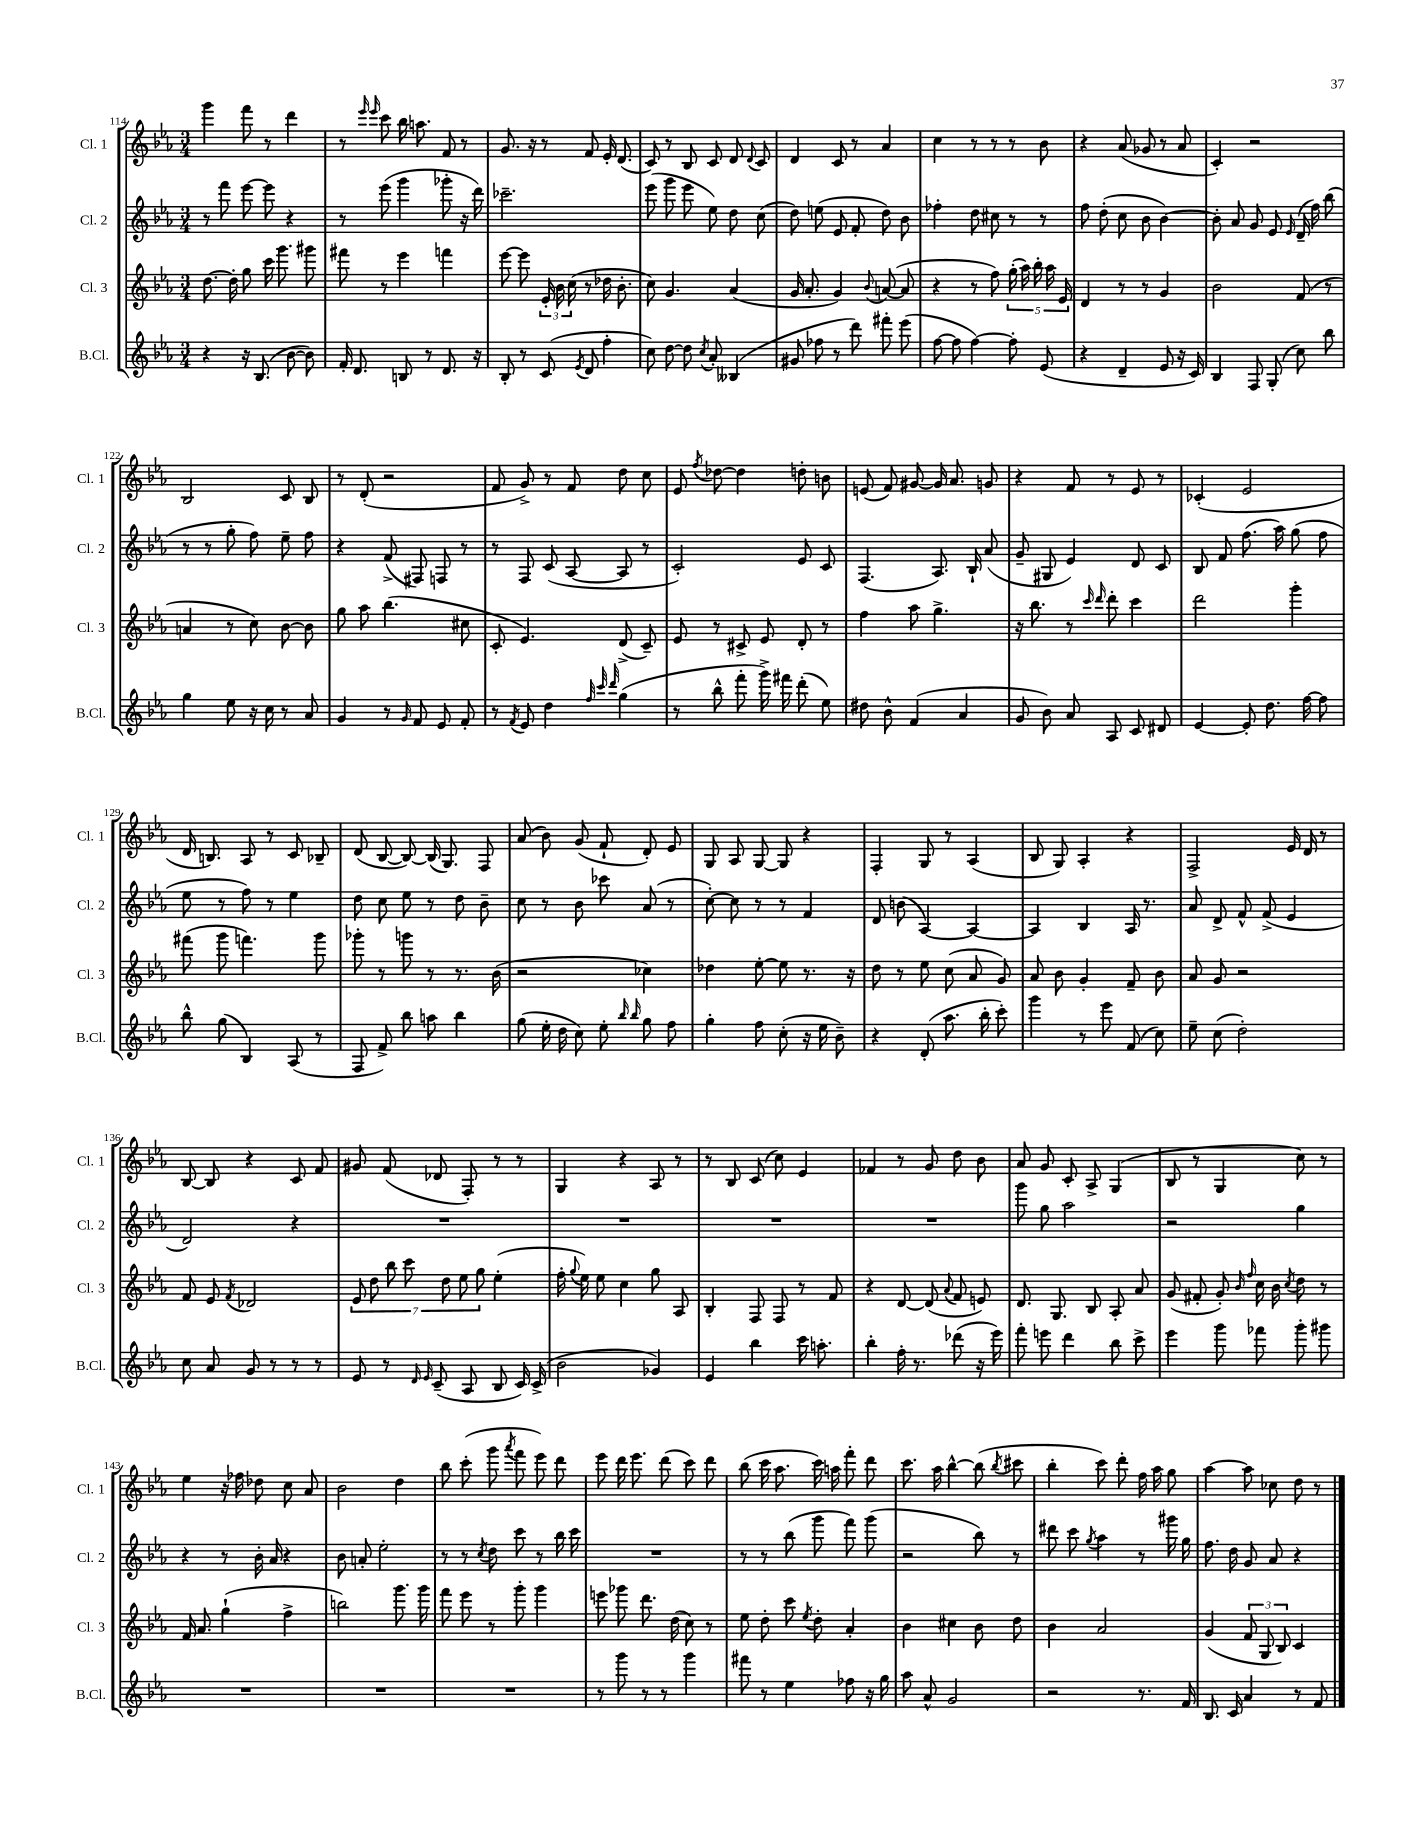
<<
\new StaffGroup <<
\new Staff = "s0" \with { instrumentName = "Cl. 1" shortInstrumentName = "Cl. 1" } {
    \clef treble \key ees \major \numericTimeSignature \time 3/4
    \autoBeamOff g'''4 f'''8 r8 d'''4 |
    r8 \grace { ees'''16 ees'''16 } c'''8 bes''16 a''8. f'8 r8 |
    g'8. r16 r8 f'8 ees'16-. d'8.( |
    c'8) r8 bes8 c'8 d'8 \appoggiatura { d'8 } c'8 |
    d'4 c'8 r8 aes'4 |
    c''4 r8 r8 r8 bes'8 |
    r4 aes'8( ges'8 r8 aes'8 |
    c'4-.) r2 |
    bes2 c'8 bes8 |
    r8 d'8-.( r2 |
    f'8 g'8->) r8 f'8 d''8 c''8 |
    ees'8 \acciaccatura { f''8 } des''8~ des''4 d''8-. b'8 |
    e'8( f'8) gis'8~ gis'16 aes'8. g'8 |
    r4 f'8 r8 ees'8 r8 |
    ces'4-.( ees'2 |
    d'16 b8.) aes8 r8 c'8 bes8-- |
    d'8( bes8~ bes8~) bes16( g8.) f8 |
    aes'8( bes'8) g'8( f'8-! d'8-.) ees'8 |
    g8 aes8 g8~ g8 r4 |
    f4-. g8 r8 aes4( |
    bes8 g8) aes4-. r4 |
    f2-> ees'16 d'16 r8 |
    bes8~ bes8 r4 c'8 f'8 |
    gis'8 f'8( des'8 f8-.) r8 r8 |
    g4 r4 aes8 r8 |
    r8 bes8 c'8( c''8) ees'4 |
    fes'4 r8 g'8 d''8 bes'8 |
    aes'8 g'8 c'8-. aes8-> g4( |
    bes8 r8 g4 c''8) r8 |
    ees''4 r16 fes''16 des''8 c''8 aes'8 |
    bes'2 d''4 |
    bes''8 c'''8-.( g'''8 \acciaccatura { aes'''8 } f'''8 ees'''8) d'''8 |
    ees'''8 d'''16 ees'''8. d'''8( c'''8) d'''8 |
    bes''8( c'''16 aes''8. c'''16) a''16 f'''8-. d'''8 |
    c'''8. aes''16 bes''4~-^ bes''8( \acciaccatura { bes''8 } cis'''8 |
    bes''4-. c'''8) d'''8-. f''16 aes''16 g''8 |
    aes''4~ aes''8 ces''8 d''8 r8 \bar "|." |
}
\new Staff = "s1" \with { instrumentName = "Cl. 2" shortInstrumentName = "Cl. 2" } {
    \clef treble \key ees \major \numericTimeSignature \time 3/4
    \autoBeamOff r8 f'''8 ees'''8~ ees'''8 r4 |
    r8 ees'''8( g'''4 ges'''8-. r16 d'''16) |
    ces'''2.-- |
    ees'''8( g'''8 ees'''8 ees''8) d''8 c''8( |
    d''8) e''8( ees'8 f'8-. d''8) bes'8 |
    fes''4-. d''8 cis''8 r8 r8 |
    f''8 d''8-.( c''8 bes'8 bes'4~) |
    bes'8-. aes'8 g'8 ees'8 \grace { ees'16 } d'16--( f''16) bes''8( |
    r8 r8 g''8-. f''8) ees''8-- f''8 |
    r4 f'8->( fis8) f8 r8 |
    r8 f8 c'8( aes8~ aes8 r8 |
    c'2-.) ees'8 c'8 |
    f4.( aes8.) bes16-! aes'8( |
    g'8-- gis8 ees'4) d'8 c'8 |
    bes8 f'8 f''8.( aes''16) g''8( f''8 |
    ees''8 r8 f''8) r8 ees''4 |
    d''8 c''8 ees''8 r8 d''8 bes'8-- |
    c''8 r8 bes'8 ces'''8 aes'8( r8 |
    c''8~-.) c''8 r8 r8 f'4 |
    d'8 b'8( aes4~) aes4~ |
    aes4 bes4 aes16 r8. |
    aes'8 d'8-> f'8-^ f'8->( ees'4 |
    d'2) r4 |
    R2. |
    R2. |
    R2. |
    R2. |
    g'''8 g''8 aes''2 |
    r2 g''4 |
    r4 r8 bes'16-. aes'16 r4 |
    bes'8 a'8-. ees''2-. |
    r8 r8 \acciaccatura { c''8 } d''8 c'''8 r8 bes''16 c'''16 |
    R2. |
    r8 r8 bes''8( g'''8 f'''8) g'''8( |
    r2 bes''8) r8 |
    dis'''8 c'''8 \acciaccatura { g''8 } aes''4 r8 gis'''16 g''16 |
    f''8. d''16 g'8 aes'8 r4 \bar "|." |
}
\new Staff = "s2" \with { instrumentName = "Cl. 3" shortInstrumentName = "Cl. 3" } {
    \clef treble \key ees \major \numericTimeSignature \time 3/4
    \autoBeamOff d''8.~ d''16-. g''8 c'''16 g'''8. gis'''8 |
    fis'''8 r8 ees'''4 f'''4 |
    ees'''8~ ees'''8 \tuplet 3/2 { ees'16-. bes'16 c''16( } r8 des''16 bes'8.-. |
    c''8) g'4. aes'4( |
    g'16 aes'8.-. g'4) \appoggiatura { bes'8 } a'8~( a'8 |
    r4 r8 f''8) \tuplet 5/4 { g''16-.( aes''16) bes''16-. aes''16 ees'16 } |
    d'4 r8 r8 g'4 |
    bes'2 f'8( r8 |
    a'4 r8 c''8) bes'8~ bes'8 |
    g''8 aes''8 bes''4.( cis''8 |
    c'8-. ees'4.) d'8->( c'8--) |
    ees'8 r8 cis'8-> ees'8 d'8-. r8 |
    f''4 aes''8 g''4.-> |
    r16 bes''8. r8 \grace { c'''16 d'''16 } d'''8-. c'''4 |
    d'''2 g'''4-. |
    fis'''8( g'''8 f'''4.) g'''8 |
    ges'''8-. r8 g'''8 r8 r8. bes'16( |
    r2 ces''4) |
    des''4 ees''8~-. ees''8 r8. r16 |
    d''8 r8 ees''8 c''8( aes'8 g'8) |
    aes'8 bes'8 g'4-. f'8-- bes'8 |
    aes'8 g'8 r2 |
    f'8 ees'8 \acciaccatura { f'8 } des'2 |
    \tuplet 7/4 { ees'8 d''8 bes''8 c'''8 d''8 ees''8 g''8 } ees''4-.( |
    f''16-. \appoggiatura { g''8 } ees''16) ees''8 c''4 g''8 aes8 |
    bes4-. f8 f8 r8 f'8 |
    r4 d'8~ d'8( \appoggiatura { aes'8 } f'8 e'8) |
    d'8. g8. bes8 aes8-. aes'8 |
    g'8( fis'8-. g'8-.) \grace { bes'16 f''16 } c''16 bes'16 \acciaccatura { c''8 } d''8 r8 |
    f'16 aes'8. g''4-!( f''4-> |
    b''2) g'''8. g'''16 |
    f'''8 ees'''8 r8 g'''8-. g'''4 |
    e'''8 ges'''8 d'''8. d''16( c''8) r8 |
    ees''8 d''8-. c'''8 \acciaccatura { ees''8 } d''8-. aes'4-. |
    bes'4 cis''4 bes'8 d''8 |
    bes'4 aes'2 |
    g'4( \tuplet 3/2 { f'8 g8 bes8) } c'4 \bar "|." |
}
\new Staff = "s3" \with { instrumentName = "B.Cl." shortInstrumentName = "B.Cl." } {
    \clef treble \key ees \major \numericTimeSignature \time 3/4
    \autoBeamOff r4 r16 bes8.( bes'8~ bes'8) |
    f'16-. d'8. b8 r8 d'8. r16 |
    bes8-. r8 c'8( \acciaccatura { ees'8 } d'8 f''4-. |
    c''8) d''8~ d''8 \acciaccatura { c''8 } aes'8-. beses4( |
    gis'8 fes''8 r8 d'''8) fis'''8-. ees'''8( |
    f''8~ f''8 f''4~) f''8-. ees'8( |
    r4 d'4-- ees'8 r16 c'16) |
    bes4 f8 g8-.( c''8) bes''8 |
    g''4 ees''8 r16 c''16 r8 aes'8 |
    g'4 r8 \grace { g'16 } f'8 ees'8 f'8-. |
    r8 \acciaccatura { f'8 } ees'8 d''4 \grace { f''32 c'''32 d'''32 } g''4( |
    r8 bes''8-^ f'''8-. g'''16->) fis'''16 d'''8-.( ees''8) |
    dis''8 bes'8-^ f'4( aes'4 |
    g'8 bes'8) aes'8 aes8 c'8 dis'8 |
    ees'4~ ees'8-. d''8. f''16~ f''8 |
    bes''8-^ g''8( bes4) aes8( r8 |
    f8 f'8->) bes''8 a''8 bes''4 |
    g''8( ees''16-. d''16 c''8) ees''8-. \grace { bes''16 bes''16 } g''8 f''8 |
    g''4-. f''8 c''8-.( r16 ees''16 bes'8--) |
    r4 d'8-.( aes''8. bes''16-. c'''8-.) |
    g'''4 r8 ees'''8 f'8( c''8) |
    ees''8-- c''8( d''2-.) |
    c''8 aes'8 g'8 r8 r8 r8 |
    ees'8 r8 \grace { d'16 ees'16 } c'8--( aes8 bes8 c'16) c'16->( |
    bes'2 ges'4) |
    ees'4 bes''4 c'''16 a''8.-. |
    bes''4-. f''16-. r8. des'''8( r16 ees'''16) |
    f'''8-. e'''8 d'''4 bes''8 c'''8-> |
    ees'''4 g'''8 fes'''8 g'''8-. gis'''8 |
    R2. |
    R2. |
    R2. |
    r8 g'''8 r8 r8 g'''4 |
    fis'''8 r8 ees''4 fes''8 r16 g''16 |
    aes''8 aes'8-^ g'2 |
    r2 r8. f'16 |
    bes8. c'16 aes'4 r8 f'8 \bar "|." |
}
>>
>>
\layout { \context { \Score currentBarNumber = #114 } }
